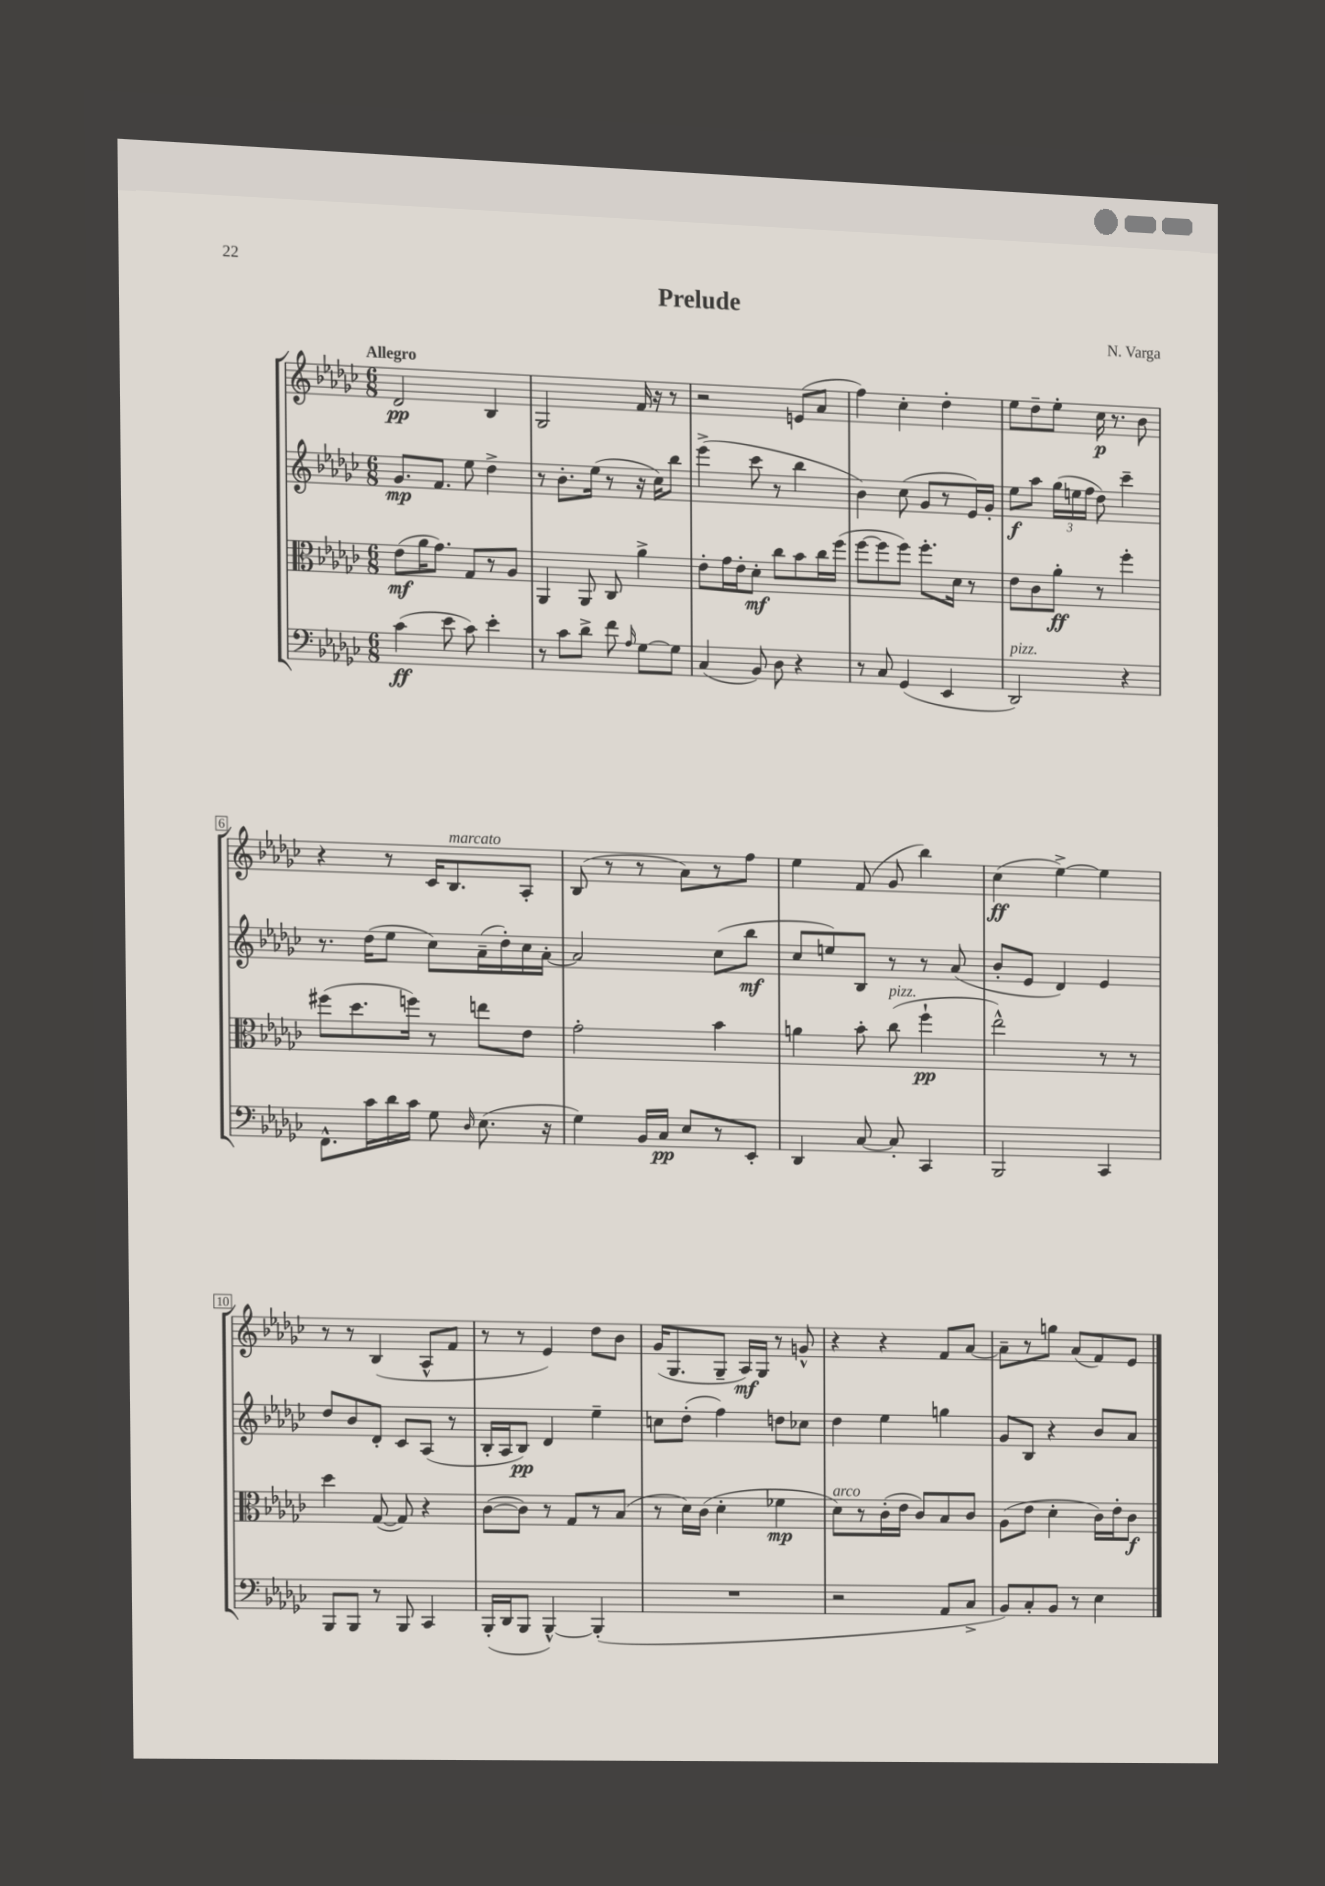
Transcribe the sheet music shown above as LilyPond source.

\header { title = "Prelude" composer = "N. Varga" }
<<
\new StaffGroup <<
\new Staff = "s0" {
    \clef treble \key ges \major \numericTimeSignature \time 6/8 \tempo "Allegro"
    \autoBeamOff des'2\pp bes4 |
    ges2 f'16 r16 r8 |
    r2 e'8[( aes'8] |
    f''4) ces''4-. des''4-. |
    ees''8[ des''8-- ees''8]-. ces''16\p r8. bes'8 |
    r4 r8 ces'16[ bes8.^\markup { \italic "marcato" } aes8]-. |
    bes8( r8 r8 aes'8[) r8 f''8] |
    ees''4 f'8( ges'8 bes''4) |
    ces''4\ff( ees''4~->) ees''4 |
    r8 r8 bes4( aes8[-^ f'8] |
    r8 r8 ees'4) des''8[ bes'8] |
    ges'16[( ges8. ges8]-- aes16[\mf) ges16] r8 g'8-^ |
    r4 r4 f'8[ aes'8]~ |
    aes'8[-- r8 g''8] aes'8[( f'8) ees'8] \bar "|." |
}
\new Staff = "s1" {
    \clef treble \key ges \major \numericTimeSignature \time 6/8
    \autoBeamOff ges'8.[\mp f'8.] ees''8 des''4-> |
    r8 bes'8.[-. ees''16]( r8 r16 ces''16[) bes''8] |
    ees'''4->( ces'''8 r8 bes''4 |
    bes'4) ces''8( ges'8[ r8 ees'16) ges'16]-. |
    ees''8[\f aes''8] \tuplet 3/2 { ges''16[( e''16 f''16] } des''8) ces'''4-- |
    r8. des''16[( ees''8] ces''8[) aes'16--( des''16-.) ces''16 aes'16]~-. |
    aes'2 ces''8[( bes''8]\mf |
    ces''8[ e''8) bes8] r8 r8 aes'8( |
    bes'8[-. ees'8] des'4) ees'4 |
    des''8[ bes'8 des'8]-. ces'8[ aes8]( r8 |
    bes16[-. aes16 bes8]\pp) des'4 ees''4-- |
    c''8[ des''8]-.( f''4) d''8[ ces''8] |
    des''4 ees''4 g''4 |
    ges'8[ bes8] r4 bes'8[ aes'8] \bar "|." |
}
\new Staff = "s2" {
    \clef alto \key ges \major \numericTimeSignature \time 6/8
    \autoBeamOff ees'8[\mf( aes'16 ges'8.]) ges8[ r8 aes8] |
    aes,4 aes,8 ces8 aes'4-> |
    ees'8[-. ges'16 ees'16-. des'8]-.\mf ces''8[ bes'8 ces''16 f''16]( |
    f''8[~ f''8 f''8]) f''8.[-. des'16] r8 |
    ees'8[ ces'8 aes'8]-.\ff r8 f''4-. |
    fis''8[( des''8. f''16]) r8 e''8[ ees'8] |
    ges'2-. bes'4 |
    a'4 bes'8-. ces''8^\markup { \italic "pizz." }( f''4-!\pp |
    ees''2-^) r8 r8 |
    des''4 ges8~( ges8) r4 |
    ces'8[~( ces'8]) r8 ges8[ r8 bes8]( |
    r8 des'16[) ces'16]( des'4-. fes'4\mp |
    des'8[^\markup { \italic "arco" }) r8 ces'16-.( ees'16] ces'8[) bes8 ces'8] |
    aes8[( ees'8] des'4-. ces'16[) ees'16-. ces'8]\f \bar "|." |
}
\new Staff = "s3" {
    \clef bass \key ges \major \numericTimeSignature \time 6/8
    \autoBeamOff ces'4\ff( ees'8 ces'8) ees'4-. |
    r8 ces'8[ des'8]-> f'8 \grace { aes16 } ges8[~ ges8] |
    ces4( bes,8) des8 r4 |
    r8 ces8 ges,4( ees,4 |
    des,2^\markup { \italic "pizz." }) r4 |
    f,8.[-^ ces'16 des'16 ces'16] ges8 \grace { des16 } ees8.( r16 |
    ges4) bes,16[ ces16]\pp ees8[ r8 ees,8]-. |
    des,4 ces8~ ces8-. ces,4 |
    bes,,2 ces,4 |
    bes,,8[ bes,,8] r8 bes,,8 ces,4 |
    bes,,16[-.( des,16 bes,,8] bes,,4~-^) bes,,4-.( |
    R2. |
    r2 aes,8[ ces8]-> |
    bes,8[) ces8-. bes,8] r8 ees4 \bar "|." |
}
>>
>>
\layout { \context { \Score \override BarNumber.stencil = #(make-stencil-boxer 0.1 0.3 ly:text-interface::print) } }
